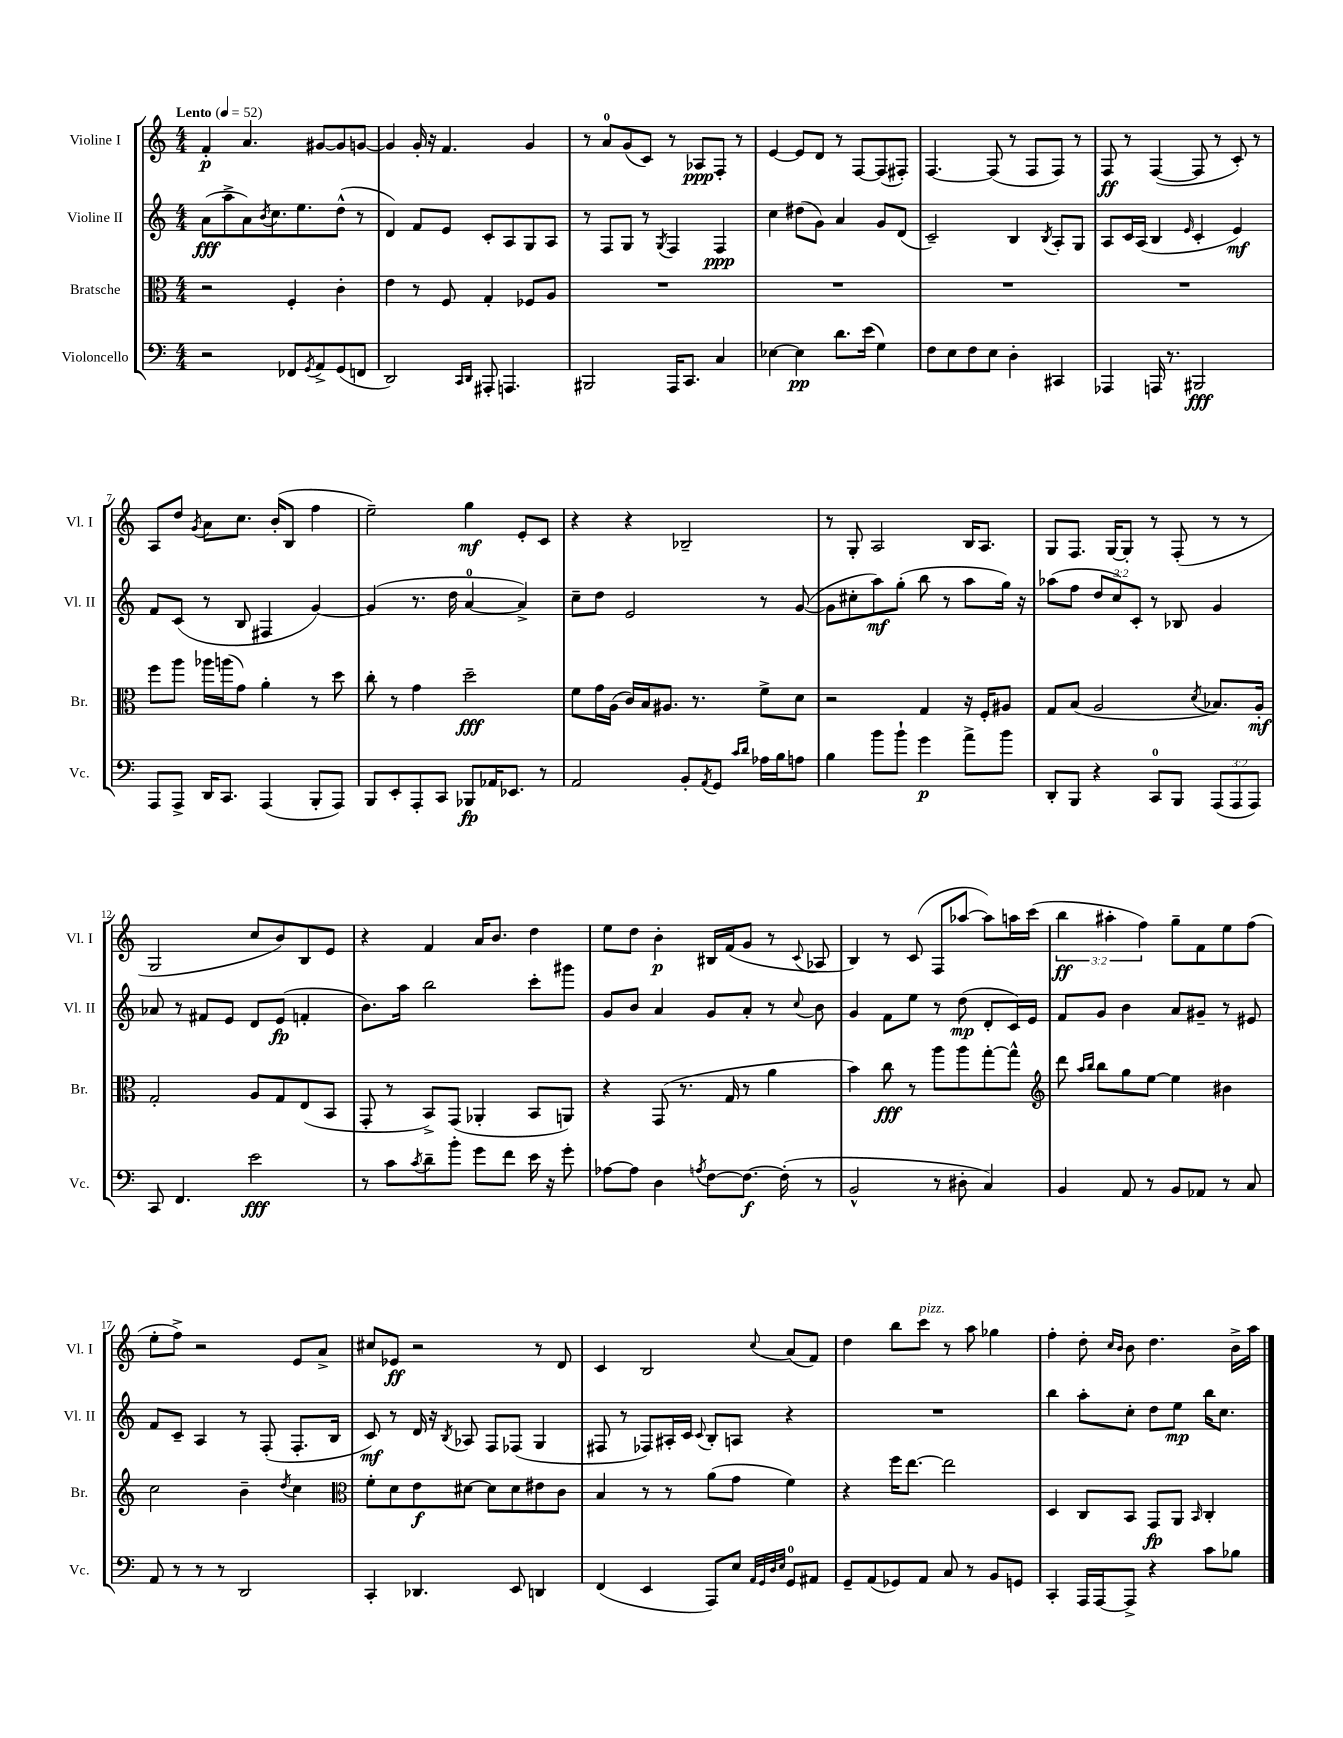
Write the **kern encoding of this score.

**kern	**kern	**kern	**kern
*staff4	*staff3	*staff2	*staff1
*clefF4	*clefC3	*clefG2	*clefG2
*k[]	*k[]	*k[]	*k[]
*M4/4	*M4/4	*M4/4	*M4/4
*MM52	*MM52	*MM52	*MM52
2r	2r	(8a	4f'
.	.	8aa^	.
.	.	8a)	4.a
.	.	8qb	.
.	.	8.cc	.
8FF-	4F'	.	.
.	.	8.ee	.
8qGG	.	.	.
8AA^	.	.	[8g#
(8GG	4c'	(8dd^^	8g#]
8FF	.	8r	[8g
=	=	=	=
2DD)	4e	4d)	4g]
.	8r	8f	16g'
.	.	.	16r
.	8F	8e	4.f
16qqCC	.	.	.
16qqDD	.	.	.
8AAA#'	4G'	8c'	.
4.AAA	.	8A	.
.	8F-	8G	4g
.	8A	8A	.
=	=	=	=
2BBB#	1r	8r	8r
.	.	8F	8a
.	.	8G	(8g
.	.	8r	8c)
.	.	8qG	.
16AAA	.	4F	8r
8.CC	.	.	.
.	.	.	8A-
4C	.	4F	8F'
.	.	.	8r
=	=	=	=
[4E-	1r	4cc	[4e
4E-]	.	(8dd#	8e]
.	.	8g)	8d
8.d	.	4a	8r
.	.	.	[8F
(16e	.	.	.
4G)	.	8g	(8F]
.	.	(8d	8F#')
=	=	=	=
8F	1r	2c~)	[4.F
8E	.	.	.
8F	.	.	.
8E	.	.	(8F]
4D'	.	4B	8r
.	.	.	8F
.	.	8qB	.
4CC#	.	8A'	8F)
.	.	8G	8r
=	=	=	=
4AAA-	1r	8A	8F
.	.	16c	8r
.	.	(16A	.
16AAA	.	4B	([4F
8.r	.	.	.
.	.	16qqe	.
2BBB#	.	4c'	8F]
.	.	.	8r
.	.	4e)	8c')
.	.	.	8r
=	=	=	=
8AAA	8ff	8f	8A
8AAA^	8aa	(8c	8dd
.	.	.	8qg
16DD	16aa-	8r	8a
8.CC	(16aa	.	.
.	8g)	8B	8.cc
(4AAA	4a'	4F#	.
.	.	.	(16b'
.	.	.	8B
8BBB'	8r	[4g)	4ff
8AAA)	8dd	.	.
=	=	=	=
8BBB	8cc'	(4g]	2ee~)
8EE'	8r	.	.
8AAA'	4g	8.r	.
8CC	.	.	.
.	.	16dd	.
8BBB-	2dd~	[4a	4gg
16AA-	.	.	.
8.EE-	.	.	.
.	.	4a^])	8e'
8r	.	.	8c
=	=	=	=
2AA	8f	8cc~	4r
.	16g	8dd	.
.	(16A	.	.
.	16c)	2e	4r
.	16B	.	.
.	8.A#	.	.
8BB'	.	.	2B-~
.	8.r	.	.
8qAA	.	.	.
8GG	.	.	.
16qqc	.	.	.
16qqd	.	.	.
16A-	8f^	8r	.
16B	.	.	.
8A	8d	([8g	.
=	=	=	=
4B	2r	8g]	8r
.	.	8cc#'	8G'
8b	.	8aa)	2A
8b`	.	(8gg'	.
4g	4G	8bb	.
.	.	8r	.
8a^	16r	8aa	16B
.	16F'	.	8.A
8b	8A#	16gg)	.
.	.	16r	.
=	=	=	=
8DD'	8G	(8aa-	8G
8BBB	(8B	8ff	8.F
4r	2A	12dd	.
.	.	.	[16G
.	.	12cc)	.
.	.	.	8G']
.	.	12c'	.
8CC	.	8r	8r
8BBB	.	8B-	(8F'
.	8qd	.	.
(12AAA	8.B-)	4g	8r
12AAA	.	.	.
.	.	.	8r
12AAA)	.	.	.
.	16A'	.	.
=	=	=	=
8CC	2G'	8a-	2G
4.FF	.	8r	.
.	.	8f#	.
.	.	8e	.
2e	8A	8d	8cc
.	8G	(8e	8b)
.	(8E	4f'	8B
.	8BB	.	8e
=	=	=	=
8r	8GG'	8.b)	4r
8c	8r	.	.
.	.	16aa	.
8qc	.	.	.
8d~	8BB^)	2bb	4f
8b'	(8GG	.	.
8g	4AA-'	.	16a
.	.	.	8.b
8f	.	.	.
16e	8BB	8ccc'	4dd
16r	.	.	.
8g'	8AA)	8ggg#	.
=	=	=	=
[8A-	4r	8g	8ee
8A-]	.	8b	8dd
4D	(8GG	4a	4b'
.	8.r	.	.
8qA	.	.	.
[8F	.	8g	16B#
.	16G	.	(16f
8.F_	8r	8a'	8g
.	4a	8r	8r
(16F']	.	.	.
.	.	8qqcc	8qqc
8r	.	8b	8A-
=	=	=	=
2BB^^	4b)	4g	4B)
.	8cc	8f	8r
.	8r	8ee	(8c
8r	8aa	8r	8F
8D#'	8aa	(8dd	[8aa-
4C)	[8gg'	8d'	8aa-])
.	8gg^^]	16c)	16aa
.	.	16e	(16ccc
=	=	=	=
*	*clefG2	*	*
4BB	8ddd	8f	6bb
.	16qqaa	.	.
.	16qqbb	.	.
.	8bb	8g	.
.	.	.	6aa#'
8AA	8gg	4b	.
.	.	.	6ff)
8r	[8ee	.	.
8BB	4ee]	8a	8gg~
8AA-	.	8g#~	8f
8r	4b#	8r	8ee
8C	.	8e#	(8ff
=	=	=	=
8AA	2cc	8f	8ee'
8r	.	8c~	8ff^)
8r	.	4A	2r
8r	.	.	.
2DD	4b~	8r	.
.	.	(8F'	.
.	8qdd	.	.
.	4cc	8.F'	8e
.	.	.	8a^
.	.	16B	.
=	=	=	=
*	*clefC3	*	*
4CC'	8f'	8c)	8cc#
.	8d	8r	8e-
4.DD-	8e	16d	2r
.	.	16r	.
.	.	8qB	.
.	[8d#	8A-	.
.	8d#]	8F	.
8EE	8d#	(8F-	.
4DD	8e#	4G	8r
.	8c	.	8d
=	=	=	=
(4FF	4B	8F#	4c
.	.	8r	.
4EE	8r	8F-)	2B
.	8r	16A#'	.
.	.	16c	.
.	.	8qqc	.
8AAA)	(8a	8B'	.
8E	8g	8A	.
32qqAA	.	.	.
32qqGG	.	.	.
32qqD	.	.	.
32qqE	.	.	8qqcc
8GG	4f)	4r	(8a
8AA#	.	.	8f)
=	=	=	=
8GG~	4r	1r	4dd
(8AA	.	.	.
8GG-)	16ff	.	8bb
.	[8.ee	.	.
8AA	.	.	8ccc
8C	2ee]	.	8r
8r	.	.	8aa
8BB	.	.	4gg-
8GG	.	.	.
=	=	=	=
4CC'	4D	4bb	4ff'
16AAA	8C	8aa'	8dd'
[16AAA	.	.	.
.	.	.	16qqcc
.	.	.	16qqb
8AAA^]	8BB	8cc'	8b
4r	8GG	8dd	4.dd
.	8AA	8ee	.
.	16qqBB	.	.
8c	4C'	16bb	.
.	.	8.cc	.
8B-	.	.	16b^
.	.	.	16aa
==	==	==	==
*-	*-	*-	*-
